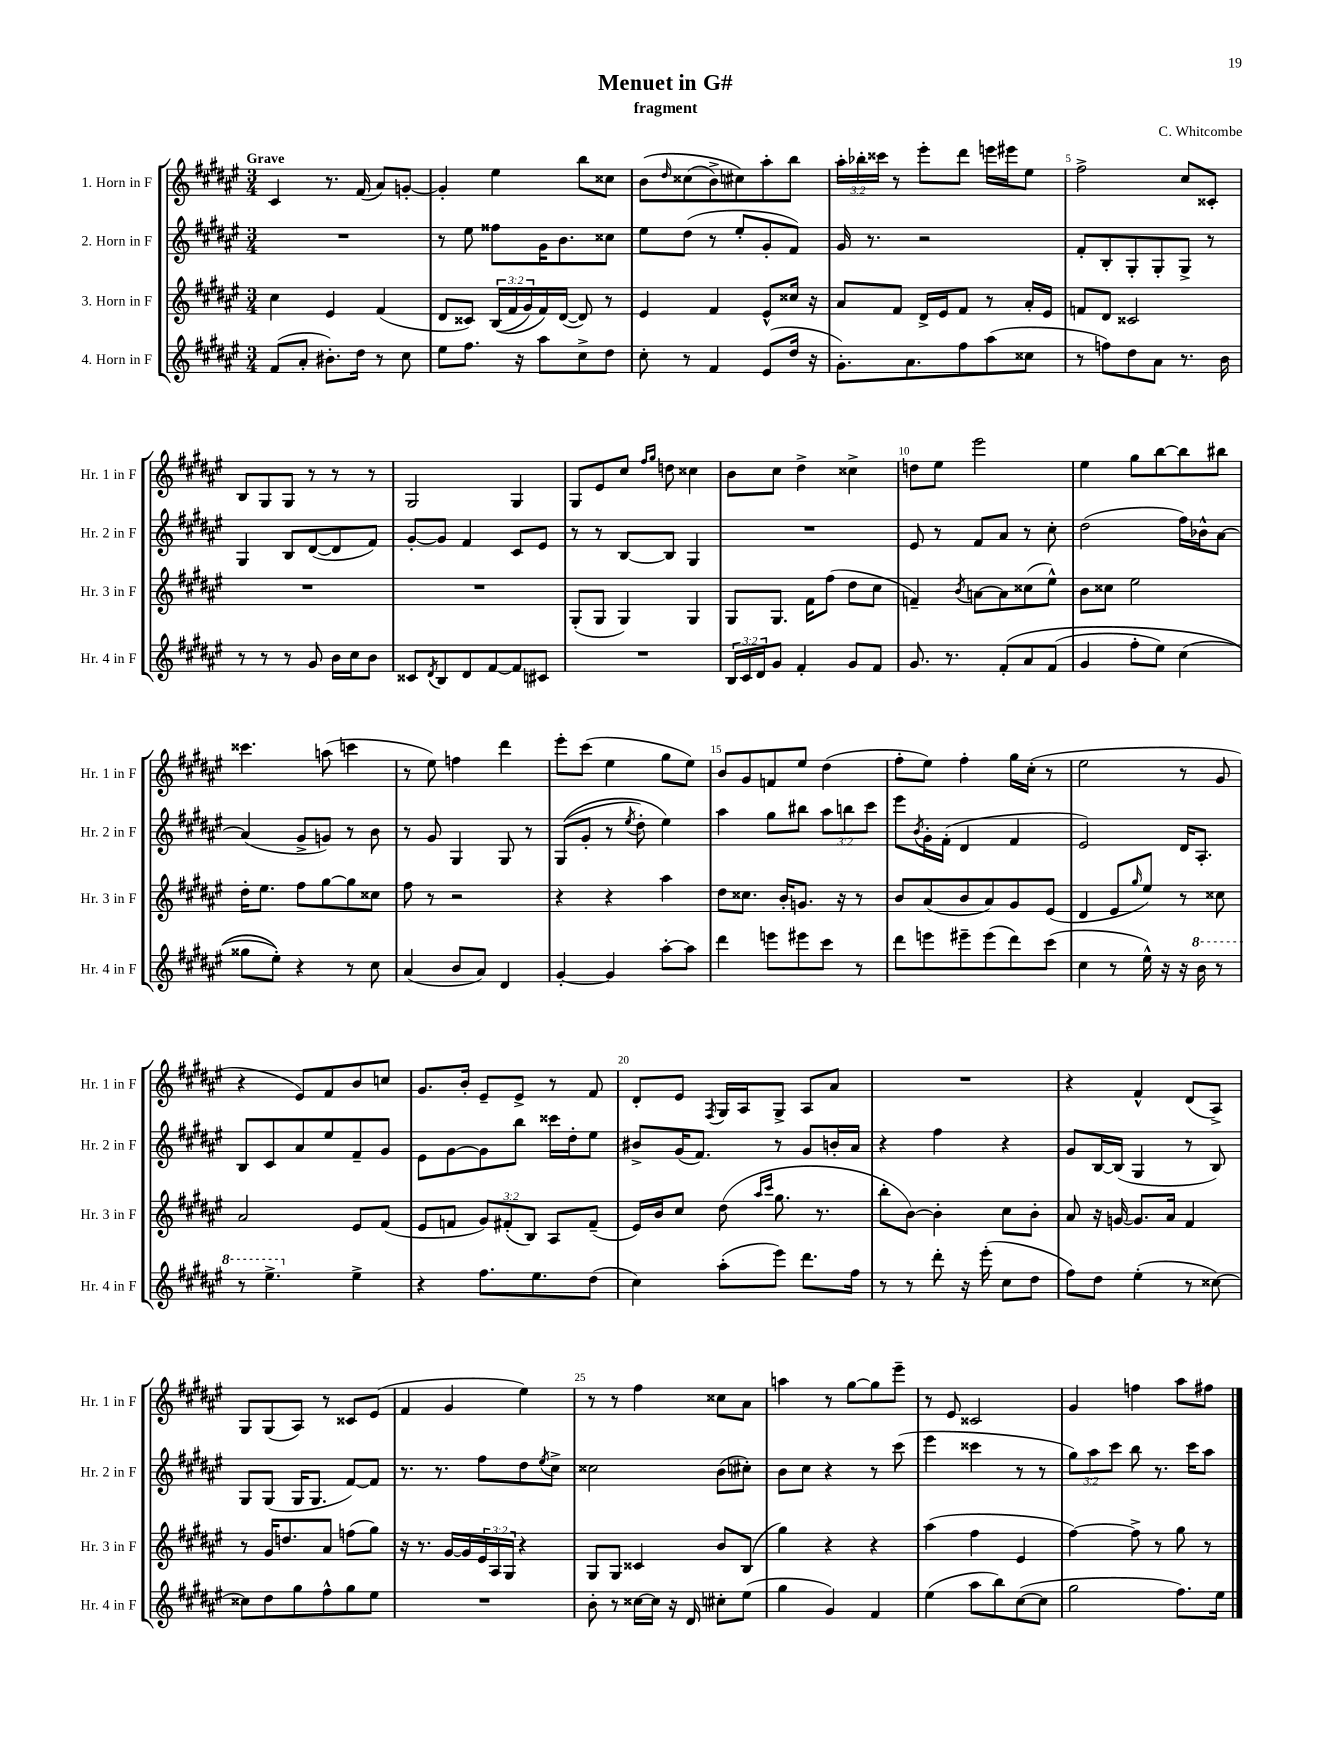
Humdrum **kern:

**kern	**kern	**kern	**kern
*part4	*part3	*part2	*part1
*staff4	*staff3	*staff2	*staff1
*I"4. Horn in F	*I"3. Horn in F	*I"2. Horn in F	*I"1. Horn in F
*I'Hr. 4 in F	*I'Hr. 3 in F	*I'Hr. 2 in F	*I'Hr. 1 in F
*clefG2	*clefG2	*clefG2	*clefG2
*k[f#c#g#d#a#e#]	*k[f#c#g#d#a#e#]	*k[f#c#g#d#a#e#]	*k[f#c#g#d#a#e#]
*M3/4	*M3/4	*M3/4	*M3/4
=1	=1	=1	=1
!	!	!	!LO:TX:a:B:t=Grave
(8f#/L	4cc#\	2.r	4c#/
8a#'/J	.	.	.
8.b#X'\L)	4e#/	.	8.r
16dd#\Jk	.	.	(16f#/
8r	(4f#/	.	8a#/L)
8cc#\	.	.	[8gn'/J
=2	=2	=2	=2
8ee#\L	8d#/L	8r	4g'/]
8.ff#\J	8c##X/J)	8ee#\	.
.	((24B/LL	8ff##X\L	4ee#\
.	24f#/	.	.
16r	.	.	.
.	24g#/)	.	.
8aa#\L	16f#/)	16g#\K	.
.	([16d#/JJ	8.b\	.
8cc#^\	8d#/])	.	8bb\L
8dd#\J	8r	8cc##X\J	8cc##X\J
=3	=3	=3	=3
8cc#'\	4e#/	8ee#\L	(8b\L
.	.	.	16qqdd#/
8r	.	(8dd#\J	(8cc##X\
4f#/	4f#/	8r	8b^\)
.	.	8ee#'/L	8cc#X\)
(8e#/L	8e#^^/L	8g#'/	8aa#'\
16dd#/Jk	16cc##X/Jk	8f#/J)	8bb\J
16r	16r	.	.
=4	=4	=4	=4
8.g#'\L)	8a#/L	16g#/	24aa#'\LL
.	.	.	24bb-X'\
.	.	8.r	.
.	.	.	24ccc##X\JJ
.	8f#/J	.	8r
8.a#\	.	.	.
.	16d#^/LL	2r	8eee#'\L
.	16e#/J	.	.
8ff#\	8f#/J	.	8ddd#\J
(8aa#\	8r	.	16eeen\LL
.	.	.	16eee#X\J
8cc##X\J	16a#'/LL	.	8ee#\J
.	16e#/JJ	.	.
=5	=5	=5	=5
8r	8fn/L	8f#'/L	2ff#^\
8ffn\L)	8d#/J	8B'/	.
8dd#\	2c##X/	8G#'/	.
8a#\J	.	8G#'/	.
8.r	.	8G#^/J	8cc#/L
.	.	8r	8c##X'/J
16b\	.	.	.
!!LO:LB:g=z
=6	=6	=6	=6
8r	2.r	4G#/	8B/L
8r	.	.	8G#/
8r	.	8B/L	8G#/J
8g#/	.	([8d#/	8r
16b\LL	.	8d#/]	8r
16cc#\J	.	.	.
8b\J	.	8f#/J)	8r
=7	=7	=7	=7
8c##X/L	2.r	[8g#'/L	2G#/
8qd#/	.	.	.
8B/	.	8g#/J]	.
8d#/	.	4f#/	.
[8f#/	.	.	.
8f#/]	.	8c#/L	4G#/
8c#X/J	.	8e#/J	.
=8	=8	=8	=8
2.r	(8G#'/L	8r	8G#/L
.	8G#/J	8r	8e#/
.	4G#/)	[8B/L	8cc#/J
.	.	.	16qqff#/LL
.	.	.	16qqgg#/JJ
.	.	8B/J]	8ddn\
.	4G#/	4G#/	4cc##X\
=9	=9	=9	=9
24B/LL	8G#/L	2.r	8b\L
24c#/	.	.	.
24d#/J	.	.	.
8g#/J	8.G#/J	.	8cc#\J
4f#'/	.	.	4dd#^\
.	16f#\KL	.	.
.	(8ff#\J	.	.
8g#/L	8dd#\L	.	4cc##X^\
8f#/J	8cc#\J	.	.
=10	=10	=10	=10
8.g#/	4fn~/)	8e#/	8ddn\L
.	.	8r	8ee#\J
8.r	.	.	.
.	8qb/	.	.
.	[8an\L	8f#/L	2eee#\
(8f#'/L	8a\]	8a#/J	.
8a#/	(8cc##X\	8r	.
(8f#/J	8ee#^^\J)	8cc#'\	.
=11	=11	=11	=11
4g#/	8b\L	(2dd#\	4ee#\
.	8cc##X\J	.	.
8ff#'\L	2ee#\	.	8gg#\L
8ee#\J)	.	.	[8bb\
(4cc#\	.	16ff#\LL)	8bb\]
.	.	16b-X^^\J	.
.	.	[8a#\J	8bb#X\J
!!LO:LB:g=z
=12	=12	=12	=12
8gg##X\L	16dd#'\KL	(4a#/]	4.ccc##X\
.	8.ee#\J	.	.
8ee#'\J))	.	.	.
4r	8ff#\L	8g#^/L	.
.	[8gg#\	8gn/J)	(8aan\
8r	8gg#\]	8r	4cccn\
8cc#\	8cc##X\J	8b\	.
=13	=13	=13	=13
(4a#/	8ff#\	8r	8r
.	8r	8g#/	8ee#\)
8b/L	2r	4G#/	4ffn\
8a#/J)	.	.	.
4d#/	.	8G#/	4ddd#\
.	.	8r	.
=14	=14	=14	=14
[4g#'/	4r	((8G#/L	8eee#'\L
.	.	8g#'/J	(8ccc#\J
4g#/]	4r	8r	4ee#\
.	.	8qee#/	.
.	.	8dd#'\)	.
[8aa#'\L	4aa#\	4ee#\)	8gg#\L
8aa#\J]	.	.	8ee#\J)
=15	=15	=15	=15
4ddd#\	8dd#\L	4aa#\	8b/L
.	8.cc##X\J	.	8g#/
8eeen\L	.	8gg#\L	8fn/
.	16b'/KL	.	.
8eee#X\	8.gn/J	8bb#X\J	8ee#/J
8ccc#\J	.	12aa#\L	(4dd#\
.	16r	.	.
.	.	12bbn\	.
8r	8r	.	.
.	.	12ccc#\J	.
=16	=16	=16	=16
8ddd#\L	8b/L	8eee#\L	8ff#'\L
.	.	8qb/	.
8eeen\	(8a#/	16g#'\L	8ee#\J)
.	.	(16f#'\JJ	.
8eee#X~\	8b/	4d#/	4ff#'\
(8eee#\	8a#/)	.	.
8ddd#\)	8g#/	4f#/	16gg#\LL
.	.	.	(16cc#'\JJ
(8ccc#\J	(8e#/J	.	8r
=17	=17	=17	=17
4cc#\	4d#/	2e#/)	2ee#\
8r	8e#/L	.	.
.	16qqgg#/	.	.
16ee#^^\)	8ee#/J)	.	.
16r	.	.	.
16r	8r	16d#/KL	8r
*8va	*	*	*
16bb\	.	8.A#'/J	.
8r	8cc##X\	.	8g#/
!!LO:LB:g=z
=18	=18	=18	=18
8r	2a#/	8B/L	4r
4.eee#^\	.	8c#/	.
.	.	8a#/	8e#/L)
.	.	8ee#/	8f#/
*X8va	*	*	*
4ee#^\	8e#/L	8f#~/	8b/
.	(8f#/J	8g#/J	8ccn/J
=19	=19	=19	=19
4r	8e#/L	8e#\L	8.g#/L
.	8fn/J	[8g#\	.
.	.	.	16b'/Jk
8.ff#\L	12g#/L)	8g#\]	8e#~/L
.	(12f#X'/	.	.
.	.	8bb\J	8e#^/J
.	12B/J)	.	.
8.ee#\	.	.	.
.	8A#/L	16ccc##X\LL	8r
.	.	16dd#'\J	.
(8dd#\J	(8f#~/J	8ee#\J	8f#/
=20	=20	=20	=20
4cc#\)	16e#/LL)	8b#X^/L	8d#'/L
.	16b/J	.	.
.	8cc#/J	(16g#/K	8e#/J
.	.	8.f#/J)	.
.	.	.	8qF#/
(8aa#'\L	(8dd#\	.	16G#/LL
.	.	.	16A#/J
.	16qqaa#/LL	.	.
.	16qqccc#/JJ	.	.
8eee#\J)	8.gg#\	8r	8G#^/J
8.ddd#\L	.	8g#/L	8A#/L
.	8.r	.	.
.	.	16bn'/L	8a#/J
16ff#\Jk	.	16a#/JJ	.
=21	=21	=21	=21
8r	8bb'\L	4r	2.r
8r	[8b\J)	.	.
8ddd#'\	4b'\]	4ff#\	.
16r	.	.	.
(16eee#'\	.	.	.
8cc#\L	8cc#\L	4r	.
8dd#\J	8b'\J	.	.
=22	=22	=22	=22
8ff#\L)	8a#/	8g#/L	4r
8dd#\J	16r	[16B/L	.
.	[16gn/	(16B/JJ]	.
(4ee#'\	8.g/L]	4G#/	4f#^^/
.	16a#/Jk	.	.
8r	4f#/	8r	(8d#/L
[8cc##X\)	.	8B/)	8A#^/J)
!!LO:LB:g=z
=23	=23	=23	=23
8cc##X\L]	8r	8G#/L	8G#/L
8dd#\	16g#/KL	(8G#/J	(8G#/
.	8.ddn/	.	.
8gg#\	.	16G#/KL	8A#/J)
.	.	8.G#/J	.
8ff#^^\	8a#/J	.	8r
8gg#\	(8ffn\L	[8f#/L)	8c##X/L
8ee#\J	8gg#\J)	8f#/J]	(8e#/J
=24	=24	=24	=24
2.r	16r	8.r	4f#/
.	8.r	.	.
.	.	8.r	.
.	[16g#/LL	.	4g#/
.	16g#/]	.	.
.	24e#/	8ff#\L	.
.	24A#/	.	.
.	24G#/JJ	.	.
.	4r	8dd#\	4ee#\)
.	.	8qee#/	.
.	.	8cc#^\J	.
=25	=25	=25	=25
8b'\	8G#/L	2cc##X\	8r
8r	8G#/J	.	8r
[16cc##X\LL	4c##X/	.	4ff#\
16cc##\JJ]	.	.	.
16r	.	.	.
16d#/	.	.	.
8cc#X'\L	8b/L	(8b\L	8cc##X\L
(8ee#\J	(8B/J	8cc#X'\J)	8a#\J
=26	=26	=26	=26
4gg#\	4gg#\)	8b\L	4aan\
.	.	8cc#\J	.
4g#/)	4r	4r	8r
.	.	.	[8gg#\L
4f#/	4r	8r	8gg#\]
.	.	(8ccc#\	8eee#~\J
=27	=27	=27	=27
(4ee#\	(4aa#\	4eee#\	8r
.	.	.	8e#/
8aa#\L	4ff#\	4ccc##X\	2c##X/
8bb\)	.	.	.
([8cc#\	4e#/	8r	.
8cc#\J]	.	8r	.
=28	=28	=28	=28
2gg#\	[4ff#\)	12gg#\L)	4g#/
.	.	12aa#\	.
.	.	12ccc#\J	.
.	8ff#^\]	8bb\	4ffn\
.	8r	8.r	.
8.ff#\L)	8gg#\	.	8aa#\L
.	.	16ccc#\KL	.
.	8r	8aa#\J	8ff#X\J
16ee#\Jk	.	.	.
==	==	==	==
*-	*-	*-	*-
